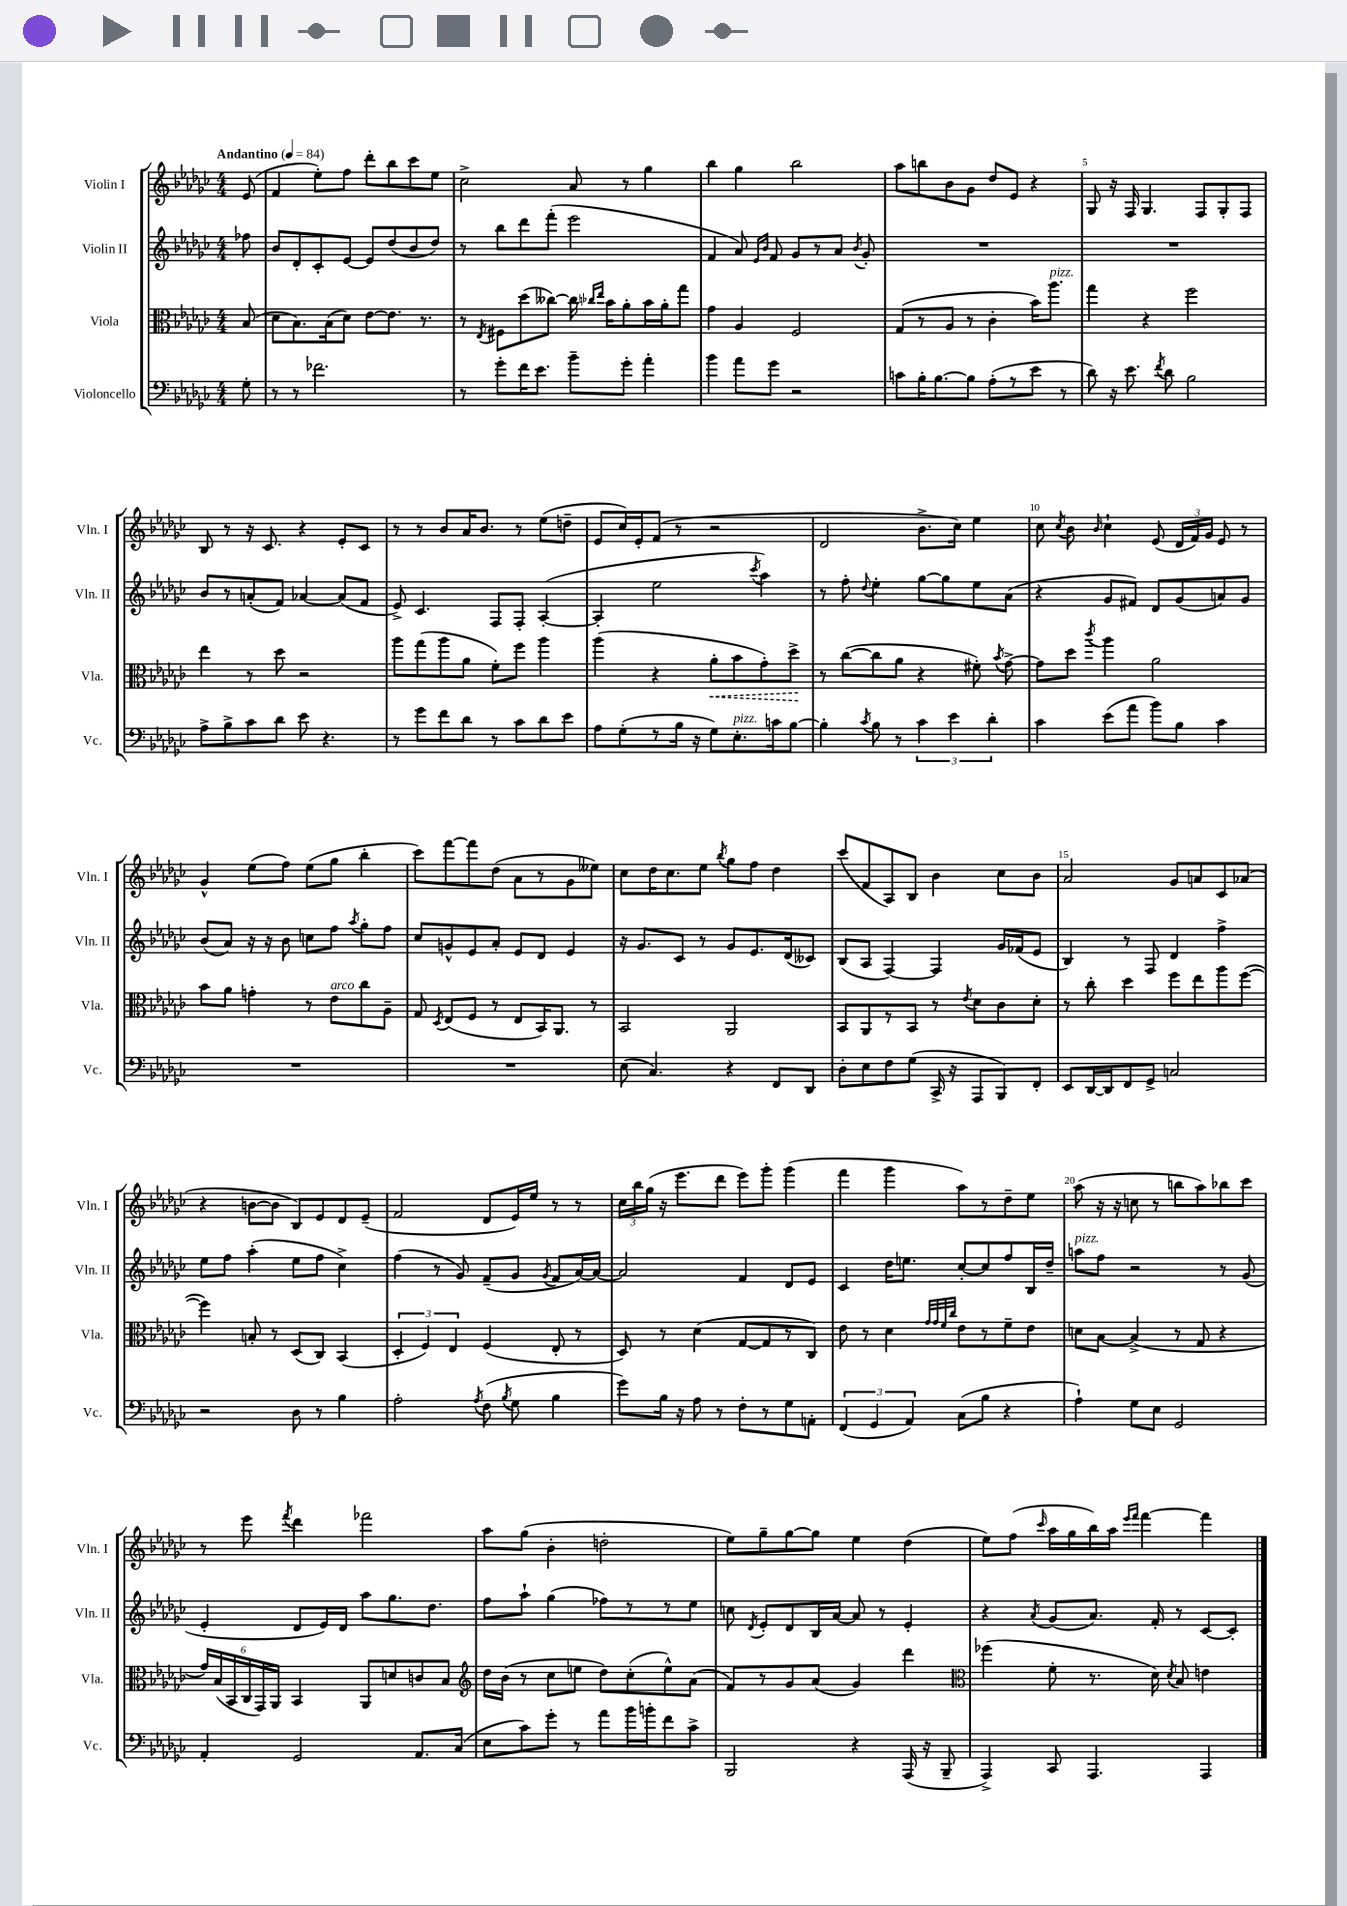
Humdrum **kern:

**kern	**kern	**kern	**kern
*staff4	*staff3	*staff2	*staff1
*clefF4	*clefC3	*clefG2	*clefG2
*k[b-e-a-d-g-c-]	*k[b-e-a-d-g-c-]	*k[b-e-a-d-g-c-]	*k[b-e-a-d-g-c-]
*M4/4	*M4/4	*M4/4	*M4/4
*MM84	*MM84	*MM84	*MM84
8G-'\	(8B-/	8ff-\	(8e-/
=	=	=	=
8r	8d-\L	8b-/L	4f/
8r	8.B-\)	8d-'/	.
2.f-\	.	8c-'/	8ee-'\L)
.	(16B-\k	.	.
.	8d-\J)	[8e-/J	8ff\J
.	[8e-\L	8e-/]L	8ddd-'\L
.	8.e-\]J	(8dd-/	8bb-\
.	.	8b-/	8ccc-\
.	8.r	.	.
.	.	8dd-/J)	8ee-\J
=	=	=	=
8r	8r	8r	2cc-^\
.	8qE-/	.	.
8g-'\L	8F#\L	8bb-\L	.
16f\K	(8dd-\	8ddd-\	.
8.e-\J	.	.	.
.	[8cc--\J)	(8fff'\J	.
8b-~\L	16cc--\]	2eee-\	8a-/
.	16qqcc-/LL	.	.
.	16qqee-/JJ	.	.
.	16b-\LK	.	.
8g-'\J	8a-'\	.	8r
4a-'\	16b-\L	.	4gg-\
.	16a-'\J	.	.
.	8gg-\J	.	.
=	=	=	=
4b-\	4g-\	4f/	4bb-\
8a-\L	4A-/	8a-/)	4gg-\
.	.	16qqe-/LL	.
.	.	16qqb-/JJ	.
8g-\J	.	8f/	.
2r	2F/	8g-/L	2bb-\
.	.	8r	.
.	.	8a-/J	.
.	.	8qb-/	.
.	.	8g-'/	.
=	=	=	=
8c\L	(8G-/L	1r	8aa-\L
16B-'\K	8r	.	8bb\
[8.B-\	.	.	.
.	8A-/J	.	8b-\
8B-\]J	8r	.	8g-\J
(8A-'\L	4c-'\	.	8dd-/L
8r	.	.	8e-/J
8e-\J	16b-\LK)	.	4r
.	8.aa-\J	.	.
8r	.	.	.
=	=	=	=
8d-\)	4gg-\	1r	8G-/
16r	.	.	16r
8.e-\	.	.	16F/
.	4r	.	4.G-/
8qf/	.	.	.
8d-\	.	.	.
2B-\	2ff\	.	.
.	.	.	8F/L
.	.	.	8G-'/
.	.	.	8F/J
=	=	=	=
8A-^\L	4ee-\	8b-/L	8B-/
8B-^\	.	8r	8r
8c-\	8r	(8a'/	16r
.	.	.	8.c-/
8d-\J	8dd-\	8f/J)	.
8e-\	2r	[4a-/	4r
4.r	.	.	.
.	.	(8a-/]L	8e-'/L
.	.	8f/J	8c-/J
=	=	=	=
8r	8aa-\L	8e-^/)	8r
8g-\L	(8gg-\	4.c-/	8r
8f\	8aa-\	.	8b-/L
8d-\J	8a-\J	.	16a-/K
.	.	.	8.b-/J
8r	8f'\L)	8F/L	.
8c-\L	8ff\J	8F'/J	8r
8d-\	4aa-\	([4A-'/	(8ee-\L
8e-\J	.	.	8dd~\J
=	=	=	=
8A-\L	(4aa-\	4A-'/]	8e-/L
(8G-'\	.	.	16cc-/L)
.	.	.	16e-'/J
8r	4r	2ee-\	(8f/J
16B-\Jk	.	.	8r
16r	.	.	.
8G-\L)	8a-'\L	.	2r
8.E-'\	8b-\	.	.
.	.	8qccc-/	.
.	8g-'\)	4aa-\)	.
16c\k	.	.	.
[8B-\J	8dd-^\J	.	.
=	=	=	=
4B-'\]	8r	8r	2d-/
.	([8cc-\L	8ff'\	.
8qc-/	.	8qqdd-/	.
8B-\	8cc-\]	4ee-'\	.
8r	8a-\J	.	.
6c-\	4r	[8gg-\L	8.b-^\L
.	.	8gg-\]	.
6e-\	.	.	.
.	.	.	16cc-\Jk)
.	8f#'\)	8ee-\	4ee-\
6d-'\	.	.	.
.	8qb-/	.	.
.	[8g-^\	(8a-\J	.
=	=	=	=
4c-\	8g-\]L	4r	8cc-\
.	.	.	8qcc-/
.	8dd-\J	.	8b-\
.	8qccc-/	.	16qqb-/
(8e-\L	4aa-\	8g-/L	4cc-`\
8a-\J	.	8f#/J)	.
8b-\L)	2a-\	8d-/L	(8e-/
8B-\J	.	(8g-/	24d-/LL
.	.	.	24f/)
.	.	.	24g-/JJ
4c-\	.	8a/)	8e-/
.	.	8g-/J	8r
=	=	=	=
1r	8b-\L	(8b-/L	4g-^^/
.	8a-\J	8a-/J)	.
.	4g'\	16r	(8ee-\L
.	.	16r	.
.	.	8b-\	8ff\J)
.	8r	8cc\L	(8ee-\L
.	8e-\L	8ff\J	8gg-\J
.	.	8qaa-/	.
.	8cc-\	8gg-'\L	4bb-'\
.	8A-~\J	8ff\J	.
=	=	=	=
1r	8G-/	8cc-/L	8ccc-\L)
.	8qD-/	.	.
.	(8E-/L	8g^^/	[8fff\
.	8F/J	8e-/	8fff\]
.	8r	8a-'/J	(8dd-\J
.	8E-/L	8e-/L	8a-\L
.	16BB-/K)	8d-/J	8r
.	8.AA-/J	.	.
.	.	4e-/	8g-\
.	8r	.	8ee--\J)
=	=	=	=
(8E-\	2BB-/	16r	8cc-\L
.	.	8.g-/L	.
4.C-/)	.	.	16dd-\K
.	.	.	8.cc-\
.	.	8c-/J	.
.	.	8r	8ee-\J
.	.	.	8qbb-/
4r	2AA-/	8g-/L	8gg-\L
.	.	8.e-/	8ff\J
8FF/L	.	.	4dd-\
.	.	(16d-/k	.
8DD-/J	.	8c--/J)	.
=	=	=	=
8D-'\L	8BB-/L	(8B-/L	(8ccc-/L
8E-\	8AA-/	8A-/J	8f/
8F\	8r	[4F/)	8A-/)
(8G-\J	8BB-/J	.	8B-/J
16CC-^/	8r	4F/]	4b-\
16r	.	.	.
.	8qe-/	.	.
8AAA-/L	8d-\L	.	.
8BBB-/)	8c-\	16g-/LL	8cc-\L
.	.	(16f-/J	.
8FF'/J	8d-'\J	8e-/J	8b-\J
=	=	=	=
8EE-/L	8r	4B-/)	2a-/
[16DD-/L	8cc-'\	.	.
16DD-/]J	.	.	.
8FF/	4dd-\	8r	.
8GG-^/J	.	8F/	.
2C/	8ff\L	4d-/	8g-/L
.	8ee-\	.	8a/
.	8aa-\	4ff^\	8c-/
.	([8ff\J	.	(8a-/J
=	=	=	=
2r	4ff\])	8ee-\L	4r
.	.	8ff\J	.
.	8B'/	(4aa-'\	[8b\L
.	8r	.	8b\]J
8D-\	(8D-/L	8ee-\L	8B-/L)
8r	8C-/J)	8ff\J	8e-/
4B-\	(4BB-/	4cc-^\)	8d-/
.	.	.	(8e-~/J
=	=	=	=
2A-'\	6D-'/	(4ff\	2f/
.	6F/)	.	.
.	.	8r	.
.	6E-/	.	.
.	.	8g-/)	.
8qA-/	.	.	.
(8F\	(4F/	(8f~/L	8d-/L
8qB-/	.	.	.
8G-\	.	8g-/J	16e-/L)
.	.	.	16ee-/JJ
.	.	8qg-/	.
4B-\	8E-'/	8f/L	8r
.	8r	[16a-/L)	8r
.	.	16a-/_JJ	.
=	=	=	=
8g-\L)	8D-/)	2a-/]	24cc-\LL
.	.	.	24bb-\
.	.	.	(24gg-\JJ
16B-\Jk	8r	.	16r
16r	.	.	8.eee-\L
8A-\	(4d-\	.	.
8r	.	.	8ddd-\J
8F'\L	[8G-/L	4f/	8eee-\L)
8r	8G-/]	.	8ggg-'\J
8G-\	8r	8d-/L	(4ggg-\
8AA'\J	8C-/J)	8e-/J	.
=	=	=	=
(6FF/	8e-\	4c-/	4fff\
.	8r	.	.
6GG-/	.	.	.
.	4d-\	16dd-\LK	4ggg-\
.	.	8.ee\J	.
6AA-/)	.	.	.
.	32qqg-/LLL	.	.
.	32qqg-/	.	.
.	32qqf/	.	.
.	32qqcc-/JJJ	.	.
(8C-\L	8e-\L	[8cc-'/L	8aa-\L)
8B-\J	8r	8cc-/]	8r
4r	8f~\	8ff/	8dd-~\
.	8e-\J	16B-/L	8ee-\J
.	.	16dd-~/JJ	.
=	=	=	=
4A-`\)	8d\L	8aa\L	(8aa-\
.	[8B-\J	8ff\J	16r
.	.	.	16r
8G-\L	(4B-^/]	2r	8cc\
8E-\J	.	.	8r
2GG-/	8r	.	8bb\L
.	8G-/	.	8aa-\)
.	4r	8r	8bb-\
.	.	(8g-/	8ccc-\J
=	=	=	=
4AA-'/	24g-/LL)	4e-'/	8r
.	(24B-/	.	.
.	24BB-/	.	.
.	24C-/	.	8eee-\
.	24GG-/)	.	.
.	24AA-/JJ	.	.
.	.	.	8qfff/
2GG-/	4BB-/	8d-/L	4ddd-\
.	.	16e-/L)	.
.	.	16d-/JJ	.
.	8AA-/L	8aa-\L	2fff-\
.	8d/	8.gg-\	.
8.AA-/L	8c/	.	.
.	.	8.dd-\J	.
.	8B-/J	.	.
(16C-/Jk	.	.	.
=	=	=	=
*	*clefG2	*	*
8E-\L	16dd-\LL	8ff\L	8aa-\L
.	(16b-\JJ	.	.
8c-\)	8r	8aa-`\J	(8gg-\J
8g-'\J	8cc-\L	(4gg-\	4b-'\
8r	8ee\J	.	.
8a-\L	8dd-\L)	8ff-\L)	2dd'\
16b-\L	(8cc-'\	8r	.
16b'\J	.	.	.
8f\	8ee^^\)	8r	.
8c-^\J	(8a-\J	8ee-\J	.
=	=	=	=
2BBB-/	8f/L)	8cc\	8ee-\L)
.	.	8qd-/	.
.	8r	8e-'/L	8gg-~\
.	8g-/	8d-/	[8gg-\
.	(8a-/J	16B-/L	8gg-\]J
.	.	[16a-/JJ	.
4r	4g-/)	8a-/]	4ee-\
.	.	8r	.
(16AAA-/	4ddd-\	4e-'/	(4dd-\
16r	.	.	.
8BBB-~/	.	.	.
=	=	=	=
*	*clefC3	*	*
4AAA-^/)	(4ff-\	4r	8ee-\L)
.	.	.	(8ff\J
.	.	8qa-/	16qqccc-/
8CC-/	8f'\	(8g-/L	16aa-\LL
.	.	.	16gg-\
4.AAA-/	8.r	8.a-/J)	16bb-\)
.	.	.	16aa-\JJ
.	.	.	16qqeee-/LL
.	.	.	16qqfff/JJ
.	.	.	[4fff\
.	16d-\)	16f'/	.
.	8qd-/	.	.
.	8B-/	8r	.
4AAA-/	4e\	[8c-/L	4fff\]
.	.	8c-'/]J	.
==	==	==	==
*-	*-	*-	*-
